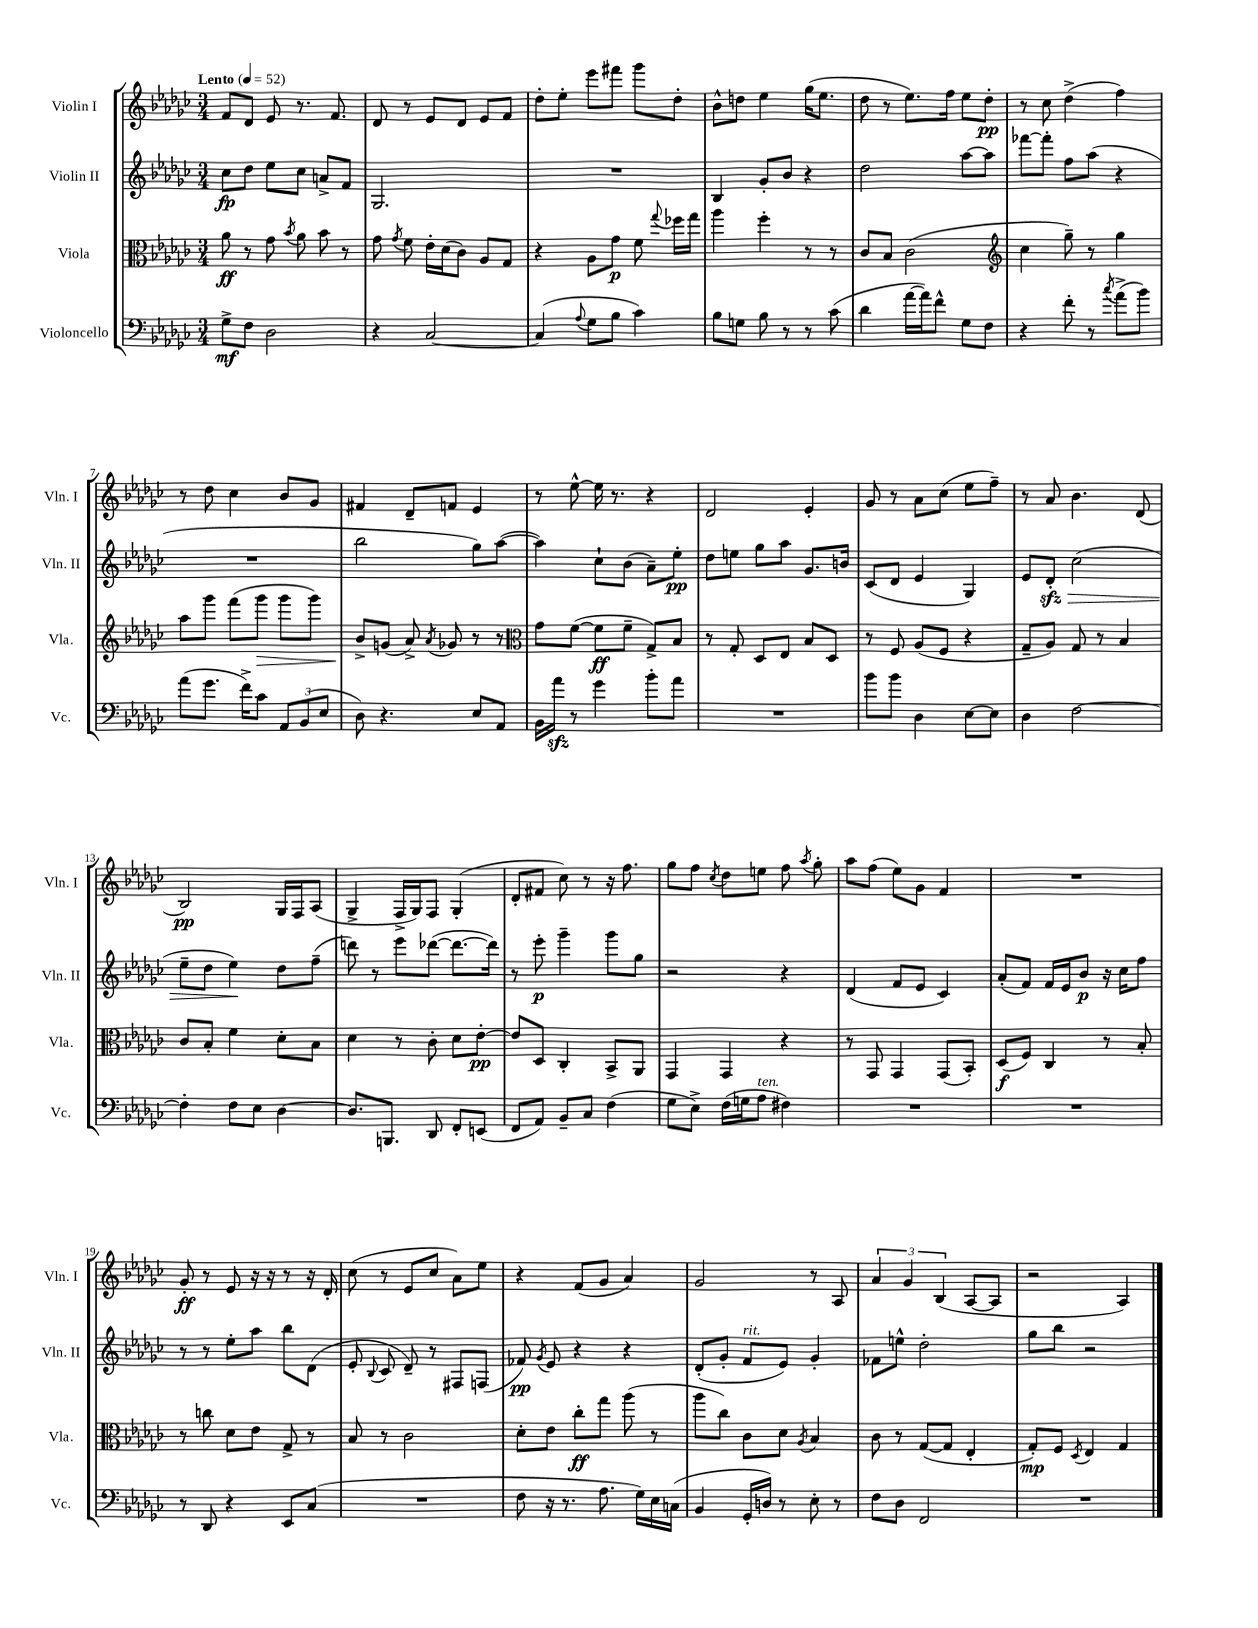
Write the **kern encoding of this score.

**kern	**kern	**kern	**kern
*staff4	*staff3	*staff2	*staff1
*clefF4	*clefC3	*clefG2	*clefG2
*k[b-e-a-d-g-c-]	*k[b-e-a-d-g-c-]	*k[b-e-a-d-g-c-]	*k[b-e-a-d-g-c-]
*M3/4	*M3/4	*M3/4	*M3/4
*MM52	*MM52	*MM52	*MM52
8G-^	8a-	8cc-	8f
8F	8r	8dd-	8d-
2D-	8g-	8ee-	8e-
.	8qb-	.	.
.	8a-	8cc-	8.r
.	8b-	8a^	.
.	.	.	8.f
.	8r	8f	.
=	=	=	=
4r	8g-	2.G-	8d-
.	8qg-	.	.
.	8f	.	8r
[2C-	16e-'	.	8e-
.	(16d-	.	.
.	8c-)	.	8d-
.	8A-	.	8e-
.	8G-	.	8f
=	=	=	=
(4C-]	4r	2.r	8dd-'
.	.	.	8ee-'
8qqA-	.	.	.
8G-	8A-	.	8eee-
8B-	8g-	.	8fff#
4c-)	8f	.	8ggg-
.	8qqgg-	.	.
.	16ff-	.	8dd-'
.	16gg-	.	.
=	=	=	=
8B-	4aa-	4B-	8b-^^
8G	.	.	8dd
8B-	4ff'	8g-'	4ee-
8r	.	8b-	.
8r	8r	4r	(16gg-
.	.	.	8.ee-
(8c-	8r	.	.
=	=	=	=
4d-	8c-	2dd-	8dd-
.	8B-	.	8r
[16a-	(2c-	.	8.ee-)
16a-])	.	.	.
8f^^	.	.	.
.	.	.	16ff
8G-	.	[8aa-	8ee-
8F	.	8aa-]	8dd-'
=	=	=	=
*	*clefG2	*	*
4r	4cc-	[8fff-	8r
.	.	8fff-']	8cc-
8f'	8gg-~)	8ff	(4dd-^
8r	8r	(8aa-	.
8qcc-	.	.	.
(8a-^	4gg-	4r	4ff)
8b-)	.	.	.
=	=	=	=
(8a-	8aa-	2.r	8r
8.g-	8ggg-	.	8dd-
.	(8fff	.	4cc-
16f^)	.	.	.
8c-	8ggg-	.	.
12AA-	8ggg-	.	8b-
(12BB-	.	.	.
.	8ggg-)	.	8g-
12E-	.	.	.
=	=	=	=
8D-)	8b-^	2bb-	4f#
4.r	(8g	.	.
.	8a-^)	.	8d-~
.	8qa-	.	.
.	8g-	.	8f
8E-	8r	8gg-)	4e-
8AA-	8r	([8aa-	.
=	=	=	=
*	*clefC3	*	*
16BB-	8g-	4aa-])	8r
16a-	.	.	.
8r	([8f	.	[8ee-^^
4g-	8f]	8cc-`	16ee-]
.	.	.	8.r
.	8f~	(8b-	.
8b-'	8G-^)	8a-~)	4r
8a-	8B-	8ee-'	.
=	=	=	=
2.r	8r	8dd-	2d-
.	8G-'	8ee	.
.	8D-	8gg-	.
.	8E-	8aa-	.
.	8B-	8.g-	4e-'
.	8D-	.	.
.	.	16b	.
=	=	=	=
8b-	8r	(8c-	8g-
8b-	8F	8d-	8r
4D-	(8A-	4e-	8a-
.	8F	.	(8cc-
[8E-	4r	4G-)	8ee-
8E-]	.	.	8ff~)
=	=	=	=
4D-	8G-~	8e-	8r
.	8A-)	8d-'	8a-
[2F	8G-	(2cc-	4.b-
.	8r	.	.
.	4B-	.	.
.	.	.	(8d-
=	=	=	=
4F']	8c-	8ee-~	2B-)
.	8B-'	8dd-	.
8F	4f	4ee-)	.
8E-	.	.	.
[4D-	8d-'	8dd-	16G-
.	.	.	16F
.	8B-	(8ff~	(8A-
=	=	=	=
8.D-]	4d-	8ddd)	4G-^
.	.	8r	.
8.BBB	.	.	.
.	8r	8eee-	16F^
.	.	.	16G-)
8DD-	8c-'	([8ddd-	8F
8FF'	8d-	8.ddd-_	(4G-'
(8EE	[8e-'	.	.
.	.	16ddd-])	.
=	=	=	=
8FF	8e-]	8r	8d-'
8AA-)	8D-	8eee-'	8f#
8BB-~	4C-'	4ggg-~	8cc-)
8C-	.	.	8r
(4F	8BB-^	8ggg-	16r
.	.	.	8.ff
.	8AA-	8gg-	.
=	=	=	=
8G-	4GG-	2r	8gg-
8E-^)	.	.	8ff
.	.	.	8qcc-
(16F	4GG-	.	8dd-
16G	.	.	.
8A-	.	.	8ee
4F#)	4r	4r	8ff
.	.	.	8qaa-
.	.	.	8gg-'
=	=	=	=
2.r	8r	(4d-	8aa-
.	8GG-	.	(8ff
.	4GG-	8f	8ee-)
.	.	8e-	8g-
.	(8GG-	4c-)	4f
.	8BB-')	.	.
=	=	=	=
2.r	(8D-	(8a-'	2.r
.	8F)	8f)	.
.	4C-	16f	.
.	.	16e-	.
.	.	8b-	.
.	8r	16r	.
.	.	16cc-	.
.	8B-'	8ff	.
=	=	=	=
8r	8r	8r	8g-'
8DD-	8cc	8r	8r
4r	8d-	8ee-'	8e-
.	8e-	8aa-	16r
.	.	.	16r
8EE-	8G-^	8bb-	8r
(8C-	8r	(8d-	16r
.	.	.	16d-'
=	=	=	=
2.r	8B-	8e-'	(8cc-
.	.	8qqB-	.
.	8r	8c-	8r
.	2c-	8d-~)	8e-
.	.	8r	8cc-
.	.	8F#	8a-)
.	.	(8F	8ee-
=	=	=	=
8F	8d-'	8f-)	4r
.	.	8qg-	.
16r	8e-	8e-	.
8.r	.	.	.
.	8cc-'	4r	(8f
8.A-	8gg-	.	8g-
.	(8aa-	4r	4a-)
16G-)	.	.	.
16E-	8r	.	.
(16C	.	.	.
=	=	=	=
4BB-	8aa-	(8d-'	2g-
.	8cc-)	8g-'	.
16GG-'	8c-	8f	.
16D)	.	.	.
8r	8d-	8e-)	.
.	8qA-	.	.
8E-'	4B-	4g-'	8r
8r	.	.	8A-
=	=	=	=
8F	8c-	8f-	6a-
8D-	8r	8ee^^	.
.	.	.	6g-
2FF	([8G-	2dd-'	.
.	.	.	(6B-
.	8G-]	.	.
.	4E-'	.	[8A-
.	.	.	8A-]
=	=	=	=
2.r	8G-')	8gg-	2r
.	8F	8bb-	.
.	8qD-	.	.
.	4E-	2r	.
.	4G-	.	4A-)
==	==	==	==
*-	*-	*-	*-
